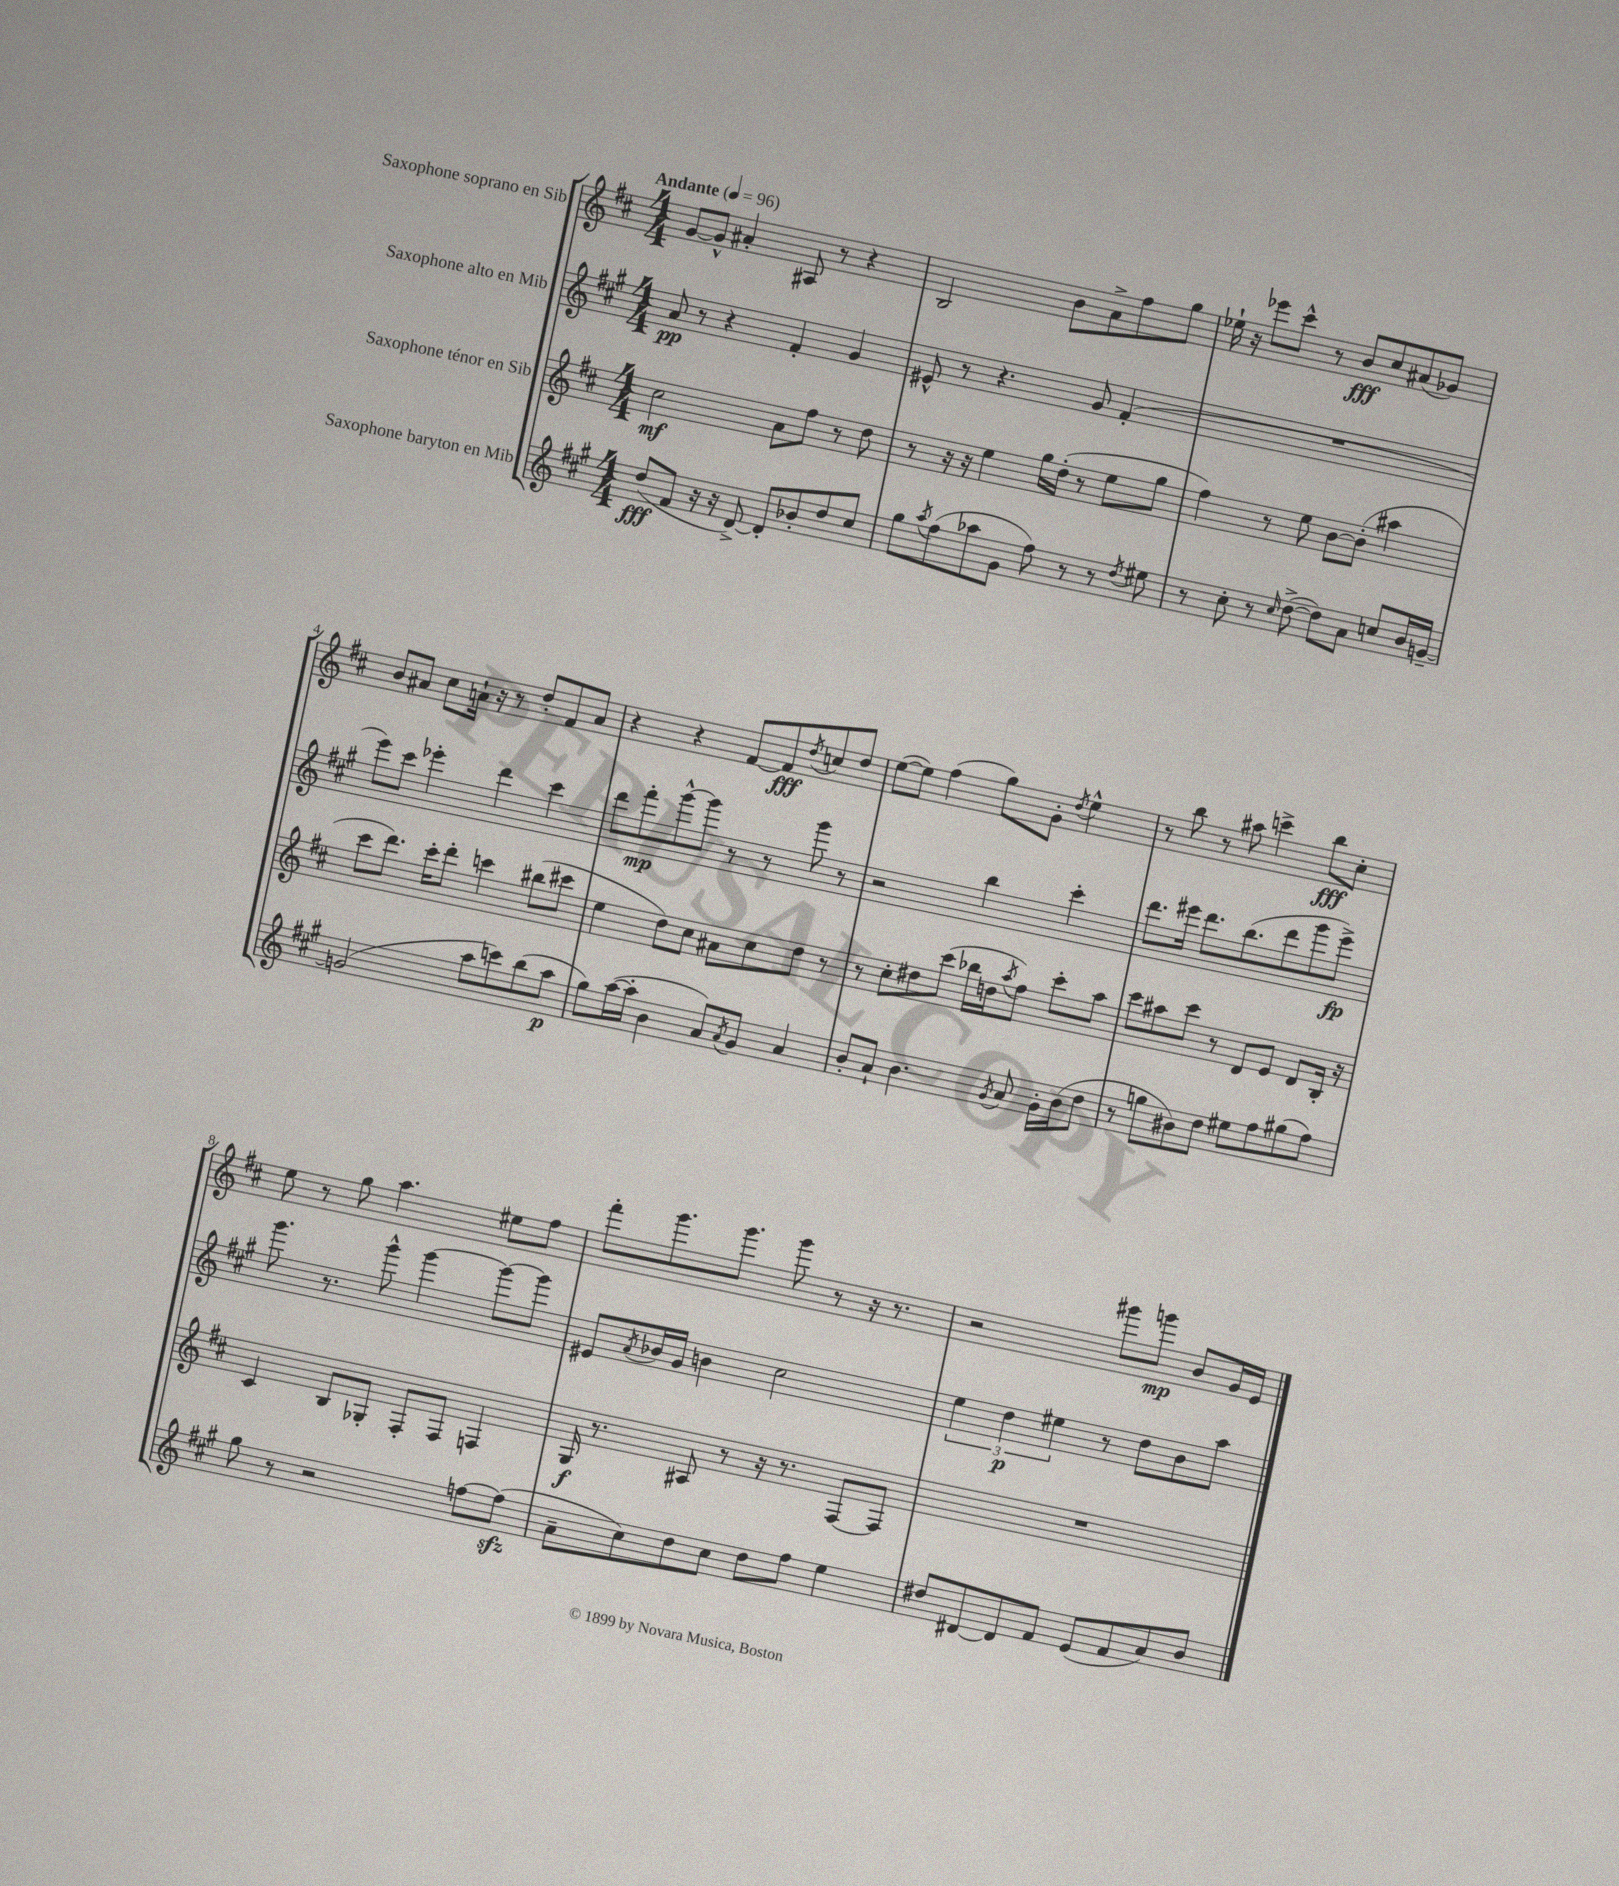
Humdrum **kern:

**kern	**kern	**kern	**kern
*staff4	*staff3	*staff2	*staff1
*clefG2	*clefG2	*clefG2	*clefG2
*k[f#c#g#]	*k[f#c#]	*k[f#c#g#]	*k[f#c#]
*M4/4	*M4/4	*M4/4	*M4/4
*MM96	*MM96	*MM96	*MM96
(8dd	2cc#	8a	[8g
8f#	.	8r	8g^^]
16r	.	4r	4a#'
16r	.	.	.
[8d^)	.	.	.
8d']	8a	4f#'	8A#
8b-'	8ff#	.	8r
8dd	8r	4g#	4r
8cc#	8dd	.	.
=	=	=	=
8gg#	8r	8e#^^	2B
8qaa	.	.	.
(8ff#	16r	8r	.
.	16r	.	.
8aa-	4ee	4.r	.
8g#	.	.	.
8ff#)	16gg	.	8b
.	(16dd'	.	.
8r	8r	8g#	8a^
8r	8ee	(4f#'	8ff#
8qdd	.	.	.
8ee#	8gg	.	8gg
=	=	=	=
8r	4ff#)	1r	16ee-`
.	.	.	16r
8cc#'	.	.	8eee-
8r	8r	.	8ccc#^^
16qqcc#	.	.	.
([8dd^	8ee	.	8r
8dd])	[8b	.	8b
8a	(8b']	.	8cc#
8cc	4aa#	.	(8a#
16b	.	.	8g-)
[16g~	.	.	.
=	=	=	=
(2g]	8ccc#	8eee)	8b
.	8.ddd)	8ccc#	8a#
.	.	4eee-'	8cc#
.	16ccc#'	.	.
.	8ddd'	.	16a`
.	.	.	16r
8aa	4ccc	4ddd	8r
8ccc)	.	.	8dd'
(8bb	(8bb#	4ccc#	8f#
8aa	8ccc#	.	8a
=	=	=	=
8gg#)	4ee	8ddd	4r
([16aa	.	8fff#'	.
16aa']	.	.	.
4b	8dd)	[8ggg#^^	4r
.	8cc#	8ggg#]	.
8a)	8a#	8r	[8f#
8qa	.	.	.
8g#	8cc#	8r	8f#]
.	.	.	8qdd
4a	8dd	8ggg#	8cc
.	8r	8r	8dd
=	=	=	=
8b'	8r	2r	([8ee
8a`	8cc#'	.	8ee])
4.b	8dd#	.	(4ff#
.	(8ccc#	.	.
.	16bb-	4bb	8gg)
.	16dd	.	.
8qg#	8qaa	.	.
8a	8ff#)	.	8g'
.	.	.	8qdd
16g#'	8ccc#'	4ccc#'	4ee^^
(16b	.	.	.
8dd	8aa	.	.
=	=	=	=
8r	8ccc#	8.ddd	8r
8gg	8aa#	.	8bb
.	.	16eee#	.
8b#)	8ccc#	8.ddd	8r
8dd	8r	.	8aa#
.	.	(8.bb	.
8ee#	8d	.	4ccc^
8ff#	8e	8ddd	.
(8gg#	8d	8ggg#	8bb
8ff#)	16B'	8eee#^)	8cc#'
.	16r	.	.
=	=	=	=
8gg#	4c#	8.ggg#	8ee
8r	.	.	8r
.	.	8.r	.
2r	8B	.	8gg
.	8G-'	8ggg#^^	4.aa
.	8F#'	[4ggg#	.
.	8F#	.	.
[8ff	4F	8ggg#_	8ee#
(8ff]	.	8ggg#]	8ff#
=	=	=	=
8a~	16G	8e#	8fff#'
.	8.r	.	.
.	.	8qa	.
8cc#)	.	16b-	8.ggg
.	.	16g#	.
8dd	8A#	4b	.
.	.	.	8.ggg
8cc#	8r	.	.
8dd	16r	2cc#	8ggg
.	8.r	.	.
8ff#	.	.	8r
4ee	[8F#	.	16r
.	.	.	8.r
.	8F#]	.	.
=	=	=	=
8dd#	1r	6ee	2r
[8d#	.	.	.
.	.	6dd	.
8d#]	.	.	.
.	.	6ee#	.
8f#	.	.	.
(8e	.	8r	8ggg#
8f#	.	8dd	8ggg
8a)	.	8b	8b
8b	.	8aa	16g
.	.	.	16e
==	==	==	==
*-	*-	*-	*-
